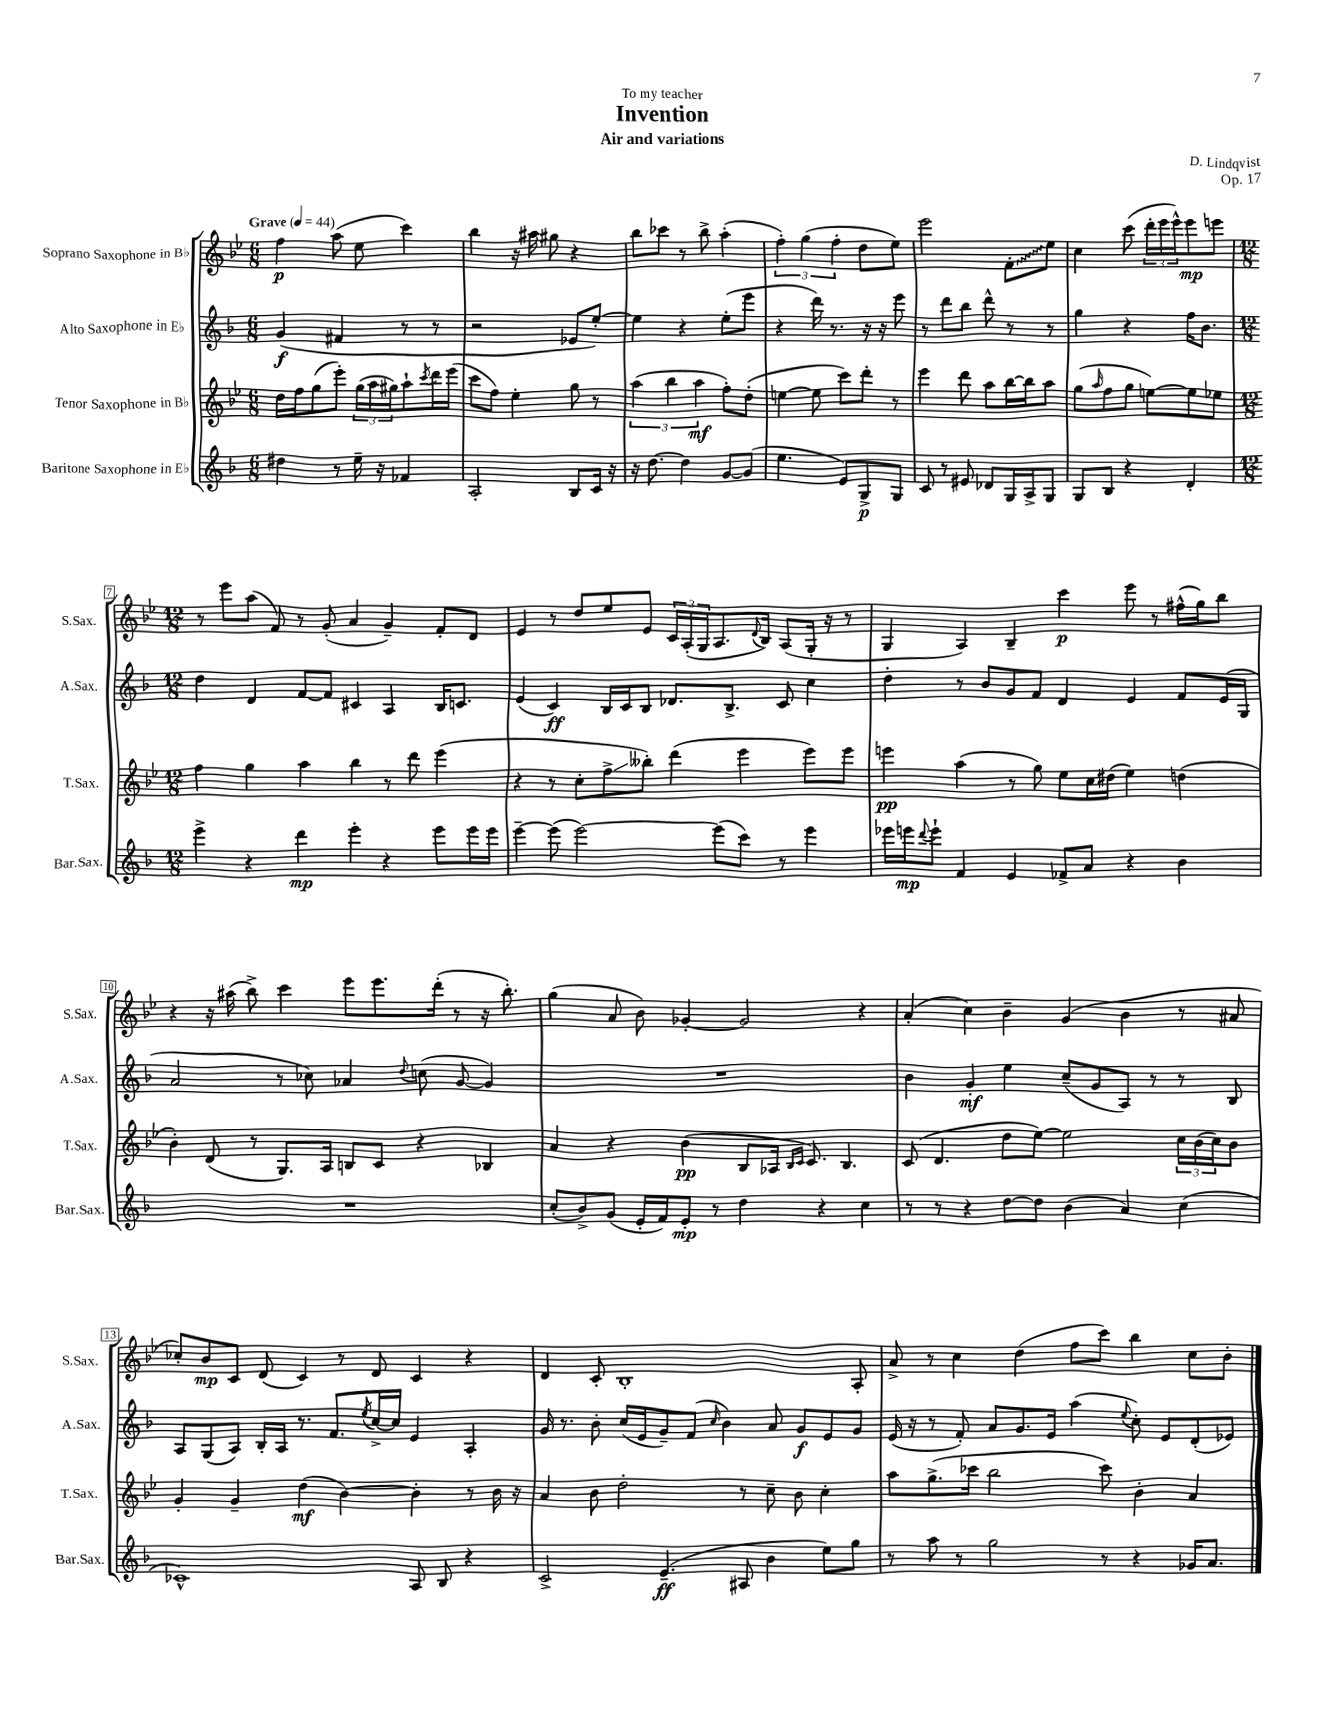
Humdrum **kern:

**kern	**kern	**kern	**kern
*staff4	*staff3	*staff2	*staff1
*clefG2	*clefG2	*clefG2	*clefG2
*k[b-]	*k[b-e-]	*k[b-]	*k[b-e-]
*M6/8	*M6/8	*M6/8	*M6/8
*MM44	*MM44	*MM44	*MM44
4dd#\	16dd\LL	(4g/	4ff\
.	16ff\J	.	.
.	(8gg\	.	.
8r	8eee-'\J)	4f#/	(8aa\
16ee~\	(24gg\LL	.	8ee-\
.	24aa\	.	.
16r	.	.	.
.	24gg#\J)	.	.
4f-/	8aa`\	8r	4ccc\)
.	8qccc/	.	.
.	16ddd\L	8r	.
.	(16eee-\JJ	.	.
=	=	=	=
2A'/	8ccc\L	2r	4bb-\
.	8ff\J)	.	.
.	4ee-'\	.	16r
.	.	.	16aa#\
.	.	.	8gg#\
8B-/L	8gg\	8e-/L	4r
16c/Jk	8r	[8ee'/J)	.
16r	.	.	.
=	=	=	=
16r	(6aa\	4ee\]	8bb-\L
[8.dd\	.	.	.
.	.	.	8ccc-\J
.	6bb-\	.	.
4dd\]	.	4r	8r
.	6aa\	.	.
.	.	.	8bb-^\
[8g/L	8ff'\L)	(8ee'\L	(4aa'\
(8g/]J	(8dd'\J	8eee\J	.
=	=	=	=
4.ee\	[4ee\	4r	6ff'\)
.	.	.	(6gg\
.	8ee\]	16ddd\)	.
.	.	8.r	.
.	.	.	6ff'\
8e/L)	8ccc\L)	.	.
8G^/	8ddd'\J	16r	8dd\L
.	.	16r	.
8G/J	8r	8eee\	8ee-\J)
=	=	=	=
8c/	4eee-\	8r	2eee-\
8r	.	8ddd\L	.
8e#/	8ddd\	8bb-\J	.
8d-/L	8aa\L	8ddd^^\	.
16G/L	[16bb-\L	8r	8f'\L
16A^/J	16bb-\]J	.	.
8G/J	8aa\J	8r	8ee-\J
=	=	=	=
8G/L	(8gg\L	4gg\	4cc\
.	16qqaa/	.	.
8B-/J	8ff\	.	.
4r	8gg\J	4r	(8ccc\
.	[8ee\L)	.	24ddd'\LL
.	.	.	24eee-\
.	.	.	24eee-^^\J)
4d'/	8ee\]	16ff\LK	8eee-\
.	.	8.b-\J	.
.	8ee-\J	.	8eee\J
=	=	=	=
*M12/8	*M12/8	*M12/8	*M12/8
4eee^\	4ff\	4dd\	8r
.	.	.	8eee-\L
4r	4gg\	4d/	(8aa\J
.	.	.	8f/)
4ddd\	4aa\	[8f/L	8r
.	.	8f/]J	(8g'/
4eee'\	4bb-\	4c#/	4a/
4r	8r	4A/	4g~/)
.	8ddd\	.	.
8eee\L	(4eee-\	16B-/LK	8f'/L
.	.	8.c/J	.
16eee\L	.	.	8d/J
16eee\JJ	.	.	.
=	=	=	=
[4eee~\	4r	(4e/	4e-/
(8eee\]	8r	4c/)	8r
[2eee\)	8cc'\L	.	8dd/L
.	8ff^\	16B-/LL	8ee-/
.	.	16c/J	.
.	8bb--'\J)	8B-/J	8e-/J
.	(4ddd\	8.d-/L	24c/LL
.	.	.	(24A'/
.	.	.	24G/J
(8eee\]L	.	.	8.A/
.	.	8.B-^/J	.
8ccc\J)	4eee-\	.	.
.	.	.	8qqd/
.	.	.	16B-/Jk)
8r	.	8c/	(8A/L
4eee\	8eee-\L)	4cc\	16G'/Jk
.	.	.	16r
.	8eee-\J	.	8r
=	=	=	=
16eee-\LL	4eee\	4dd'\	4G/
16eee\J	.	.	.
8qqddd/	.	.	.
8eee`\J	.	.	.
4f/	(4aa\	8r	4A/)
.	.	8b-/L	.
4e/	8r	8g/	4B-~/
.	8gg\)	8f/J	.
8f-^/L	8ee-\L	4d/	4ccc\
8a/J	16cc\L	.	.
.	(16dd#\JJ	.	.
4r	4ee-\)	4e/	8eee-\
.	.	.	8r
4b-\	(4dd\	8f/L	(16ff#^^\LL
.	.	.	16gg\J)
.	.	(16e/L	8bb-\J
.	.	16G/JJ	.
=	=	=	=
1.r	4b-'\)	2a/	4r
.	(8d/	.	16r
.	.	.	(16aa#\
.	8r	.	8bb-^\)
.	8.G/L)	8r	4ccc\
.	.	8cc-\)	.
.	16A/Jk	.	.
.	8B/L	4a-/	8eee-\L
.	8c/J	.	8.eee-\
.	.	8qqdd/	.
.	4r	(8cc\	.
.	.	.	(16ddd'\Jk
.	.	[8g/	8r
.	4B-/	4g/])	16r
.	.	.	8.bb-'\)
=	=	=	=
(8cc'/L	4a/	1.r	(4gg\
8b-^/)	.	.	.
(8g/J	4r	.	8a/
16e'/LL	.	.	8b-\)
16f/J)	.	.	.
8e'/J	(4b-\	.	[4g-'/
8r	.	.	.
4dd\	8B-/L	.	2g-/]
.	16A-/Jk	.	.
.	16qqB-/LL	.	.
.	16qqc/JJ	.	.
.	8.c/)	.	.
4r	.	.	.
.	4.B-/	.	.
4cc\	.	.	4r
=	=	=	=
8r	(8c/	4b-\	(4a'/
8r	4.d/	.	.
4r	.	4g'/	4cc\)
[8dd\L	8dd\L	4ee\	4b-~\
8dd\]J	[8ee-\J)	.	.
(4b-\	2ee-\]	(8cc~/L	(4g/
.	.	8g/	.
4a/)	.	8A/J)	4b-\
.	.	8r	.
(4cc\	24cc\LL	8r	8r
.	(24b-\	.	.
.	24cc\J)	.	.
.	8b-\J	8B-/	8a#/
=	=	=	=
1c-^^)	4g'/	8A/L	8cc-'/L)
.	.	(8G/	8b-/
.	4g~/	8A/J)	8c/J
.	.	16B-'/LL	(8d/
.	.	16A/JJ	.
.	(4dd\	8.r	4c/)
.	.	8.f/L	.
.	[4b-\)	.	8r
.	.	8qee/	.
.	.	[16cc^/L	8d/
.	.	16cc/]JJ	.
8A/	4b-'\]	4e/	4c/
8B-/	.	.	.
4r	8r	4A'/	4r
.	16b-\	.	.
.	16r	.	.
=	=	=	=
2c^/	4a/	16g/	4d/
.	.	8.r	.
.	8b-\	8b-'\	8c'/
.	2dd'\	(16cc/LL	1B-'
.	.	16e/J	.
(4.e~/	.	8g~/)	.
.	.	(8f/J	.
.	.	16qqcc/	.
.	.	4b-\)	.
8A#/	8r	.	.
4b-\	8cc~\	8a/	.
.	8b-\	8g/L	.
8ee\L)	4cc'\	8e/	.
8gg\J	.	8g/J	8A'/
=	=	=	=
8r	8aa\L	(16e/	8a^/
.	.	16r	.
8aa\	(8.gg^\	8r	8r
8r	.	8f'/)	4cc\
.	16ccc-\Jk	.	.
2gg\	2bb-\	8a/L	.
.	.	8.g/	(4dd\
.	.	16e/Jk	.
.	.	(4aa\	8ff\L
8r	8ccc-\)	.	8ccc\J)
.	.	8qqee/	.
4r	4b-'\	8cc'\)	4bb-\
.	.	8e/L	.
16g-/LK	4a/	(8d'/	8cc\L
8.a/J	.	.	.
.	.	8e-/J)	8b-'\J
==	==	==	==
*-	*-	*-	*-
